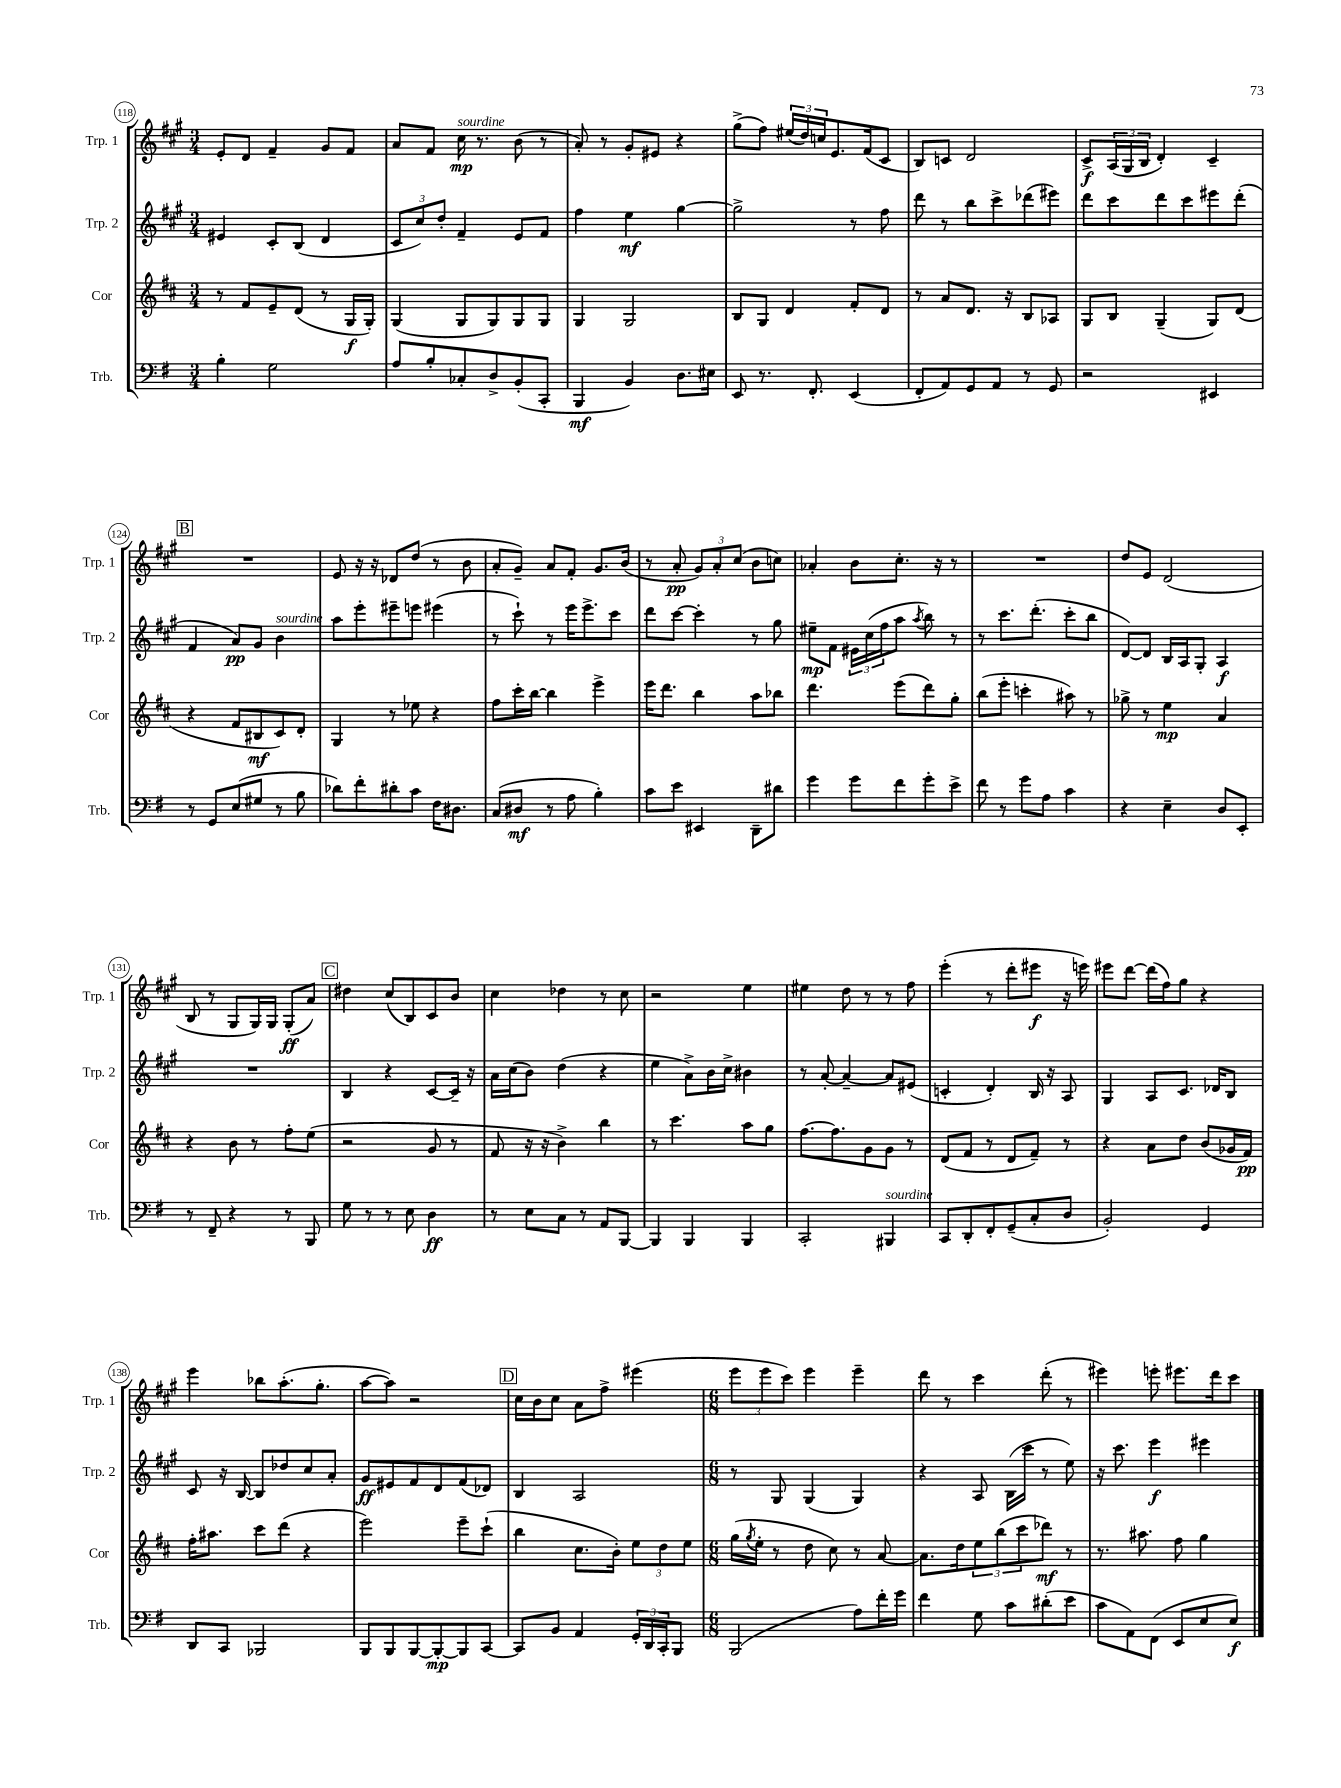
<<
\new StaffGroup <<
\new Staff = "s0" \with { instrumentName = "Trp. 1" shortInstrumentName = "Trp. 1" } {
    \clef treble \key a \major \numericTimeSignature \time 3/4
    e'8-. d'8 fis'4-- gis'8 fis'8 |
    a'8 fis'8 cis''16\mp^\markup { \italic "sourdine" } r8. b'8( r8 |
    a'8-.) r8 gis'8-. eis'8 r4 |
    gis''8->( fis''8) \tuplet 3/2 { eis''16( d''16) c''16 } e'8. fis'16( cis'8 |
    b8) c'8 d'2 |
    cis'8->\f \tuplet 3/2 { a16( gis16 b16 } d'4-.) cis'4-- |
    \mark \markup { \box "B" } R2. |
    e'8 r16 r16 des'8 d''8( r8 b'8 |
    a'8-. gis'8--) a'8 fis'8-. gis'8. b'16( |
    r8 a'8-.\pp \tuplet 3/2 { gis'8) a'8-. cis''8( } b'8 c''8) |
    aes'4-. b'8 cis''8.-. r16 r8 |
    R2. |
    d''8 e'8 d'2( |
    b8 r8 gis8 gis16) gis16 gis8-.\ff( a'8) |
    \mark \markup { \box "C" } dis''4 cis''8( b8) cis'8 b'8 |
    cis''4 des''4 r8 cis''8 |
    r2 e''4 |
    eis''4 d''8 r8 r8 fis''8 |
    e'''4-.( r8 d'''8-. eis'''8\f r16 e'''16) |
    eis'''8 d'''8~ d'''16( fis''16) gis''8 r4 |
    e'''4 bes''8 a''8.-.( gis''8.-. |
    a''8~ a''8) r2 |
    \mark \markup { \box "D" } cis''16 b'16 cis''8 a'8 fis''8-> eis'''4( |
    \numericTimeSignature \time 6/8 \tuplet 3/2 { e'''8 e'''8 cis'''8) } e'''4 e'''4-- |
    d'''8 r8 cis'''4 d'''8-.( r8 |
    eis'''4) e'''8-. eis'''8. d'''16 cis'''8 \bar "|." |
}
\new Staff = "s1" \with { instrumentName = "Trp. 2" shortInstrumentName = "Trp. 2" } {
    \clef treble \key a \major \numericTimeSignature \time 3/4
    eis'4 cis'8-. b8( d'4 |
    \tuplet 3/2 { cis'8 cis''8) d''8-. } fis'4-- e'8 fis'8 |
    fis''4 e''4\mf gis''4~ |
    gis''2-> r8 fis''8 |
    d'''8 r8 b''8 cis'''8-> des'''8( eis'''8) |
    d'''8 cis'''8 d'''8 cis'''8 eis'''8 d'''8-.( |
    \mark \markup { \box "B" } fis'4 a'8\pp) gis'8 b'4^\markup { \italic "sourdine" } |
    a''8 e'''8-. eis'''8-- e'''8 eis'''4( |
    r8 cis'''8-!) r8 e'''16 e'''8.-> cis'''8 |
    d'''8 cis'''8~ cis'''4-. r8 gis''8 |
    eis''8--\mp fis'8 \tuplet 3/2 { eis'16 cis''16( fis''16 } a''8 \acciaccatura { a''8 } b''8) r8 |
    r8 cis'''8. d'''8.-.( cis'''8-. b''8 |
    d'8~) d'8 b16 a16 gis8-. a4\f |
    R2. |
    \mark \markup { \box "C" } b4 r4 cis'8~ cis'16-- r16 |
    a'16 cis''16( b'8) d''4( r4 |
    e''4 a'8->) b'16 cis''16-> bis'4 |
    r8 a'8~-. a'4~-- a'8 eis'8( |
    c'4-. d'4-.) b16 r16 a8 |
    gis4 a8 cis'8. des'16 b8 |
    cis'8 r16 b16~ b8 des''8 cis''8 a'8-. |
    gis'8\ff eis'8 fis'8 d'8 fis'8( des'8) |
    \mark \markup { \box "D" } b4 a2 |
    \numericTimeSignature \time 6/8 r8 gis8 gis4( gis4) |
    r4 a8 b16( cis'''16 r8 e''8) |
    r16 cis'''8. e'''4\f eis'''4 \bar "|." |
}
\new Staff = "s2" \with { instrumentName = "Cor" shortInstrumentName = "Cor" } {
    \clef treble \key d \major \numericTimeSignature \time 3/4
    r8 fis'8 e'8-- d'8( r8 g16\f g16-.) |
    g4( g8 g8) g8 g8 |
    g4 g2 |
    b8 g8 d'4 fis'8-. d'8 |
    r8 a'8 d'8. r16 b8 aes8 |
    g8 b8 g4--( g8) d'8( |
    \mark \markup { \box "B" } r4 fis'8 bis8\mf cis'8) d'8-. |
    g4 r8 ees''8 r4 |
    fis''8 cis'''16-. b''16~ b''4 e'''4-> |
    e'''16 d'''8. b''4 a''8 bes''8 |
    d'''4. e'''8( d'''8) g''8-. |
    b''8( e'''8-. c'''4-. ais''8) r8 |
    ges''8-> r8 e''4\mp a'4 |
    r4 b'8 r8 fis''8-. e''8( |
    \mark \markup { \box "C" } r2 g'8 r8 |
    fis'8 r16 r16 b'4->) b''4 |
    r8 cis'''4. a''8 g''8 |
    fis''8.~ fis''8. g'8 g'8 r8 |
    d'8( fis'8 r8 d'8 fis'8--) r8 |
    r4 a'8 d''8 b'8( ges'16 fis'16\pp) |
    fis''16-. ais''8. cis'''8 d'''8( r4 |
    e'''2) e'''8-- cis'''8-!( |
    \mark \markup { \box "D" } b''4 cis''8. b'16-.) \tuplet 3/2 { e''8 d''8 e''8 } |
    \numericTimeSignature \time 6/8 g''16( \acciaccatura { g''8 } e''16-. r8 d''8 cis''8) r8 a'8~ |
    a'8. d''16 \tuplet 3/2 { e''8 b''8( cis'''8 } des'''8\mf) r8 |
    r8. ais''8. fis''8 g''4 \bar "|." |
}
\new Staff = "s3" \with { instrumentName = "Trb." shortInstrumentName = "Trb." } {
    \clef bass \key g \major \numericTimeSignature \time 3/4
    b4-. g2 |
    a8 b8-. ces8-. d8-> b,8-.( c,8-. |
    b,,4\mf b,4) d8. eis16 |
    e,8 r8. fis,8.-. e,4( |
    fis,8-. a,8) g,8 a,8 r8 g,8 |
    r2 eis,4 |
    \mark \markup { \box "B" } r8 g,8 e8( gis8 r8 b8 |
    des'8) fis'8-. dis'8-. c'8 fis16 dis8. |
    c8( dis8\mf r8 a8 b4-.) |
    c'8 e'8 eis,4 d,8-- dis'8 |
    g'4 g'8 fis'8 g'8-. e'8-> |
    fis'8 r8 g'8 a8 c'4 |
    r4 e4-- d8 e,8-. |
    r8 fis,8-- r4 r8 b,,8 |
    \mark \markup { \box "C" } g8 r8 r8 e8 d4\ff |
    r8 e8 c8 r8 a,8 b,,8~ |
    b,,4 b,,4 b,,4 |
    c,2-. bis,,4^\markup { \italic "sourdine" } |
    c,8 d,8-. fis,8-. g,8--( c8-. d8 |
    b,2-.) g,4 |
    d,8 c,8 bes,,2 |
    b,,8 b,,8 b,,8~ b,,8~-.\mp b,,8 c,8~ |
    \mark \markup { \box "D" } c,8 b,8 a,4 \tuplet 3/2 { g,16-. d,16 c,16-. } b,,8 |
    \numericTimeSignature \time 6/8 b,,2( a8) fis'16-. g'16 |
    fis'4 g8 c'8 dis'8-.( e'8 |
    c'8 a,8) fis,8( e,8 e8 e8\f) \bar "|." |
}
>>
>>
\layout { \context { \Score currentBarNumber = #118 \override BarNumber.stencil = #(make-stencil-circler 0.1 0.3 ly:text-interface::print) } }
